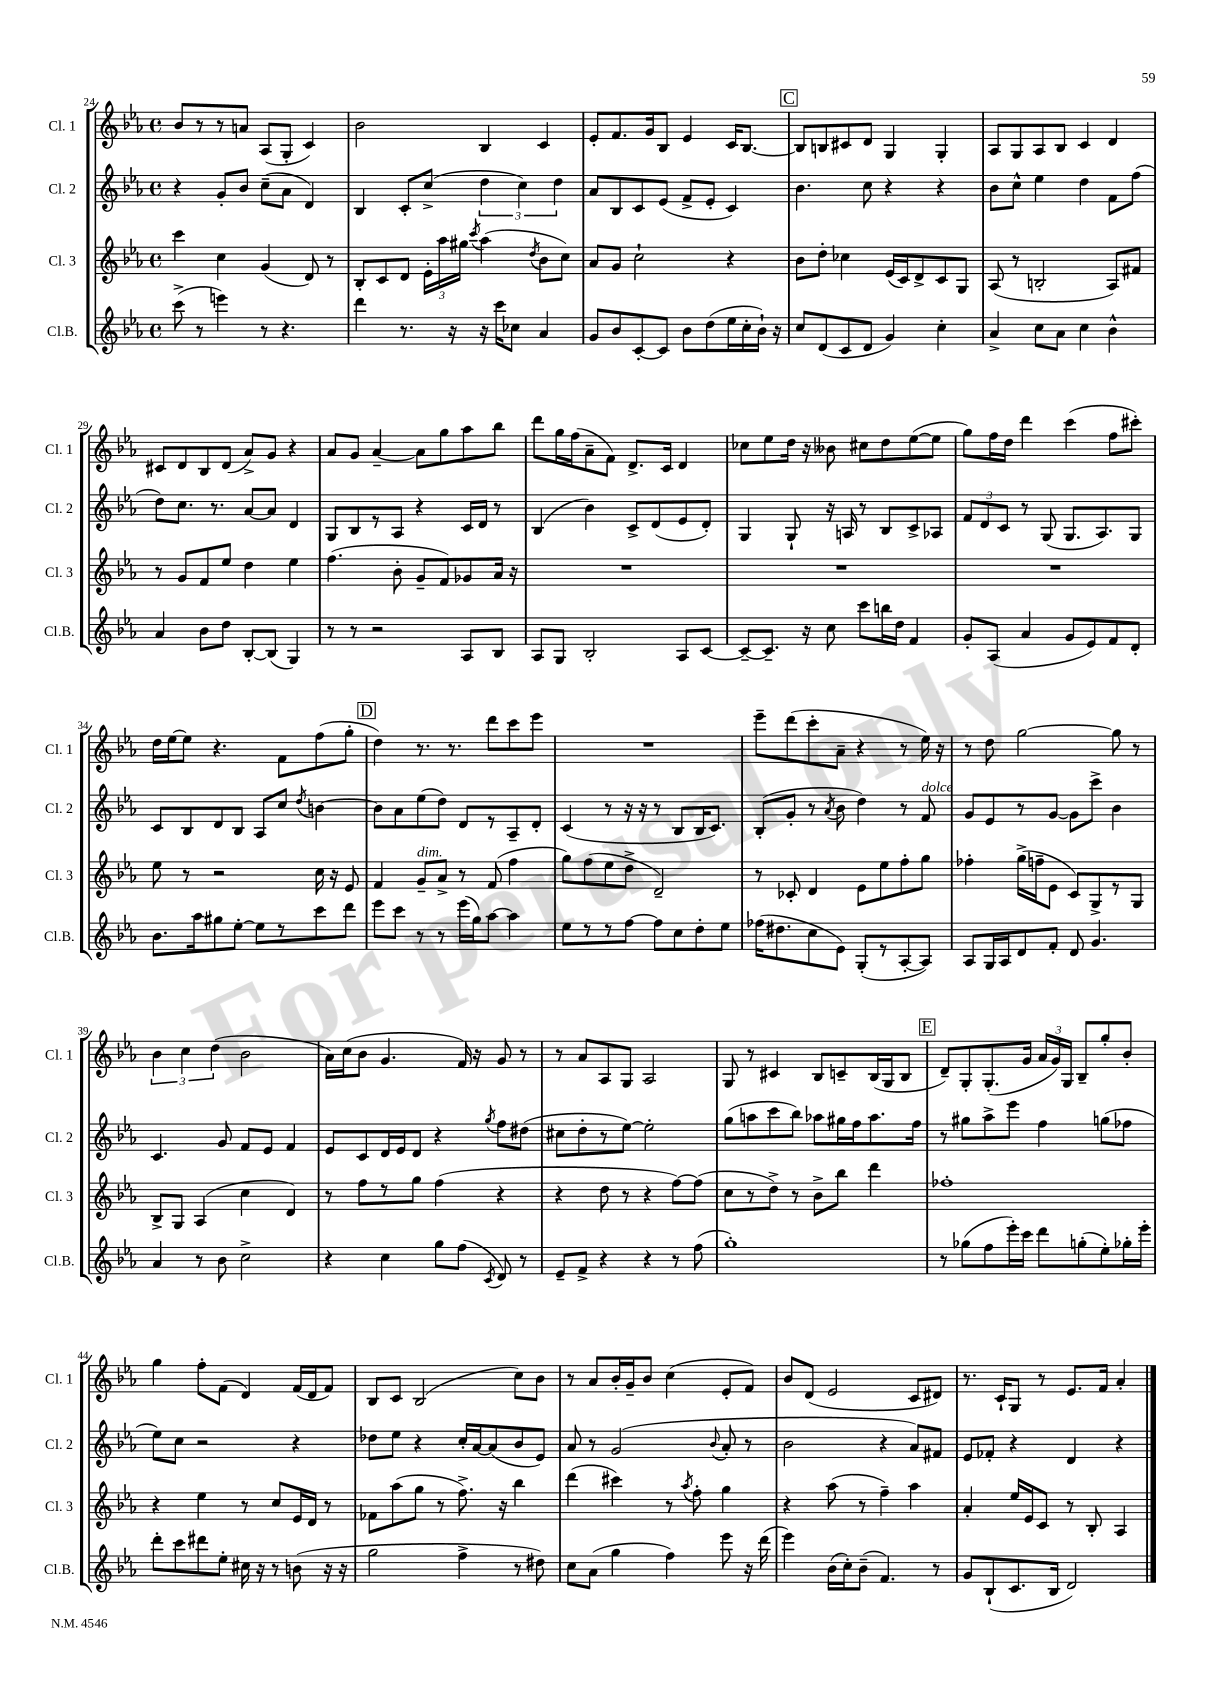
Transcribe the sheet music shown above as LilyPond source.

<<
\new StaffGroup <<
\new Staff = "s0" \with { instrumentName = "Cl. 1" shortInstrumentName = "Cl. 1" } {
    \clef treble \key ees \major \defaultTimeSignature \time 4/4
    \autoBeamOff bes'8[ r8 r8 a'8] aes8[( g8]-. c'4) |
    bes'2 bes4 c'4 |
    ees'8[-. f'8. g'16 bes8] ees'4 c'16[ bes8.]~ |
    \mark \markup { \box "C" } bes8[ b8 cis'8 d'8] g4 g4-. |
    aes8[ g8 aes8 bes8] c'4 d'4 |
    cis'8[ d'8 bes8 d'8]( aes'8[->) g'8] r4 |
    aes'8[ g'8] aes'4~-- aes'8[ g''8 aes''8 bes''8] |
    d'''8[ g''16 f''16( aes'8-- f'8]) d'8.[-> c'16] d'4 |
    ces''8[ ees''8 d''16] r16 beses'8 cis''8[ d''8 ees''8~( ees''8] |
    g''8[) f''16 d''16] d'''4 c'''4( f''8[ cis'''8]-.) |
    d''16[ ees''16~ ees''8] r4. f'8[ f''8( g''8]-. |
    \mark \markup { \box "D" } d''4) r8. r8. d'''8[ c'''8 ees'''8] |
    R1 |
    ees'''8[-- d'''8( c'''8-. aes'8]-- r4 r8 ees''16) r16 |
    r8 d''8 g''2~ g''8 r8 |
    \tuplet 3/2 { bes'4 c''4 d''4( } bes'2 |
    aes'16[) c''16( bes'8] g'4. f'16) r16 g'8 r8 |
    r8 aes'8[ aes8 g8] aes2 |
    g8 r8 cis'4 bes8[ c'8-- bes16( g16 bes8] |
    \mark \markup { \box "E" } d'8[--) g8-. g8.-.( g'16] \tuplet 3/2 { aes'16[ g'16) g16] } bes8[-- g''8-. bes'8]-. |
    g''4 f''8[-. f'8]( d'4) f'16[( d'16 f'8]) |
    bes8[ c'8] bes2( c''8[) bes'8] |
    r8 aes'8[ bes'16-. g'16-- bes'8] c''4( ees'8[-. f'8]) |
    bes'8[ d'8]( ees'2 c'8[ dis'8]) |
    r8. c'16[-! g8] r8 ees'8.[ f'16] aes'4-. \bar "|." |
}
\new Staff = "s1" \with { instrumentName = "Cl. 2" shortInstrumentName = "Cl. 2" } {
    \clef treble \key ees \major \defaultTimeSignature \time 4/4
    \autoBeamOff r4 g'8[-. bes'8] c''8[--( aes'8] d'4) |
    bes4 c'8[-. c''8]->( \tuplet 3/2 { d''4 c''4) d''4 } |
    aes'8[ bes8 c'8 ees'8]( f'8[-> ees'8]-. c'4) |
    \mark \markup { \box "C" } bes'4. c''8 r4 r4 |
    bes'8[ c''8]-^ ees''4 d''4 f'8[ f''8]( |
    d''8[) c''8.] r8. aes'8[~ aes'8] d'4 |
    g8[ bes8 r8 aes8] r4 c'16[ d'16] r8 |
    bes4( bes'4) c'8[-> d'8( ees'8 d'8]-.) |
    g4 g8-! r16 a16 r8 bes8[ c'8-> aes8] |
    \tuplet 3/2 { f'8[ d'8 c'8] } r8 g8( g8.[ aes8.) g8] |
    c'8[ bes8 d'8 bes8] aes8[ c''8] \acciaccatura { d''8 } b'4~ |
    \mark \markup { \box "D" } b'8[ aes'8 ees''8( d''8]) d'8[ r8 aes8-- d'8]-. |
    c'4( r8 r16 r16 r8 bes8[ bes16 c'8.]) |
    bes8[-.( g'8]-. r8 \acciaccatura { aes'8 } bes'8 d''4) r8 f'8^\markup { \italic "dolce" } |
    g'8[ ees'8 r8 g'8]~ g'8[ c'''8]-> bes'4 |
    c'4. g'8 f'8[ ees'8] f'4 |
    ees'8[ c'8 d'16 ees'16 d'8] r4 \acciaccatura { g''8 } f''8[ dis''8]( |
    cis''8[ d''8-. r8 ees''8]~) ees''2-. |
    g''8[( a''8 c'''8 bes''8]) aes''8[ gis''16 f''16 aes''8. f''16] |
    \mark \markup { \box "E" } r8 gis''8[ aes''8-> ees'''8] f''4 g''8[( fes''8] |
    ees''8[) c''8] r2 r4 |
    des''8[ ees''8] r4 c''16[-. aes'16~ aes'8( bes'8 ees'8]) |
    aes'8 r8 g'2( \appoggiatura { bes'8 } aes'8-. r8 |
    bes'2 r4 aes'8[) fis'8] |
    ees'8[ fes'8]-. r4 d'4 r4 \bar "|." |
}
\new Staff = "s2" \with { instrumentName = "Cl. 3" shortInstrumentName = "Cl. 3" } {
    \clef treble \key ees \major \defaultTimeSignature \time 4/4
    \autoBeamOff c'''4 c''4 g'4( d'8) r8 |
    bes8[-. c'8 d'8] \tuplet 3/2 { ees'16[-. aes''16 gis''16] } \acciaccatura { c'''8 } aes''4( \acciaccatura { d''8 } bes'8[ c''8]) |
    aes'8[ g'8] c''2-! r4 |
    \mark \markup { \box "C" } bes'8[ d''8]-. ces''4 ees'16[( c'16) d'8-> c'8 g8] |
    aes8( r8 b2-. aes8[) fis'8] |
    r8 g'8[ f'8 ees''8] d''4 ees''4 |
    f''4.( bes'8-. g'8[-- f'8) ges'8 aes'16] r16 |
    R1 |
    R1 |
    R1 |
    ees''8 r8 r2 c''16 r16 ees'8 |
    \mark \markup { \box "D" } f'4 g'8[--^\markup { \italic "dim." } aes'8]-> r8 f'8( f''4 |
    g''8[) f''8( ees''8 d''8]-> d'2--) |
    r8 ces'8-. d'4 ees'8[ ees''8 f''8-. g''8] |
    fes''4-. g''16[->( f''16-- ees'8] c'8[) g8-> r8 g8] |
    bes8[-> g8] aes4( c''4 d'4) |
    r8 f''8[ r8 g''8] f''4( r4 |
    r4 d''8 r8 r4 f''8[~) f''8]( |
    c''8[ r8 d''8]->) r8 bes'8[-> bes''8] d'''4 |
    \mark \markup { \box "E" } fes''1-. |
    r4 ees''4 r8 c''8[ ees'16 d'16] r8 |
    fes'8[ aes''8( g''8] r8 f''8.->) r16 bes''4 |
    d'''4( cis'''4) r8 \acciaccatura { aes''8 } f''8-. g''4 |
    r4 aes''8( r8 f''4--) aes''4 |
    aes'4-. ees''16[ ees'16 c'8] r8 bes8-. aes4 \bar "|." |
}
\new Staff = "s3" \with { instrumentName = "Cl.B." shortInstrumentName = "Cl.B." } {
    \clef treble \key ees \major \defaultTimeSignature \time 4/4
    \autoBeamOff c'''8->( r8 e'''4) r8 r4. |
    d'''4 r8. r16 r16 c'''16[ ces''8] aes'4 |
    g'8[ bes'8 c'8~-. c'8] bes'8[ d''8( ees''16 c''16-. bes'16]-!) r16 |
    \mark \markup { \box "C" } c''8[ d'8( c'8 d'8] g'4) c''4-. |
    aes'4-> c''8[ aes'8] c''4 bes'4-^ |
    aes'4 bes'8[ d''8] bes8[~-. bes8]( g4) |
    r8 r8 r2 aes8[ bes8] |
    aes8[ g8] bes2-. aes8[ c'8]~ |
    c'8[~-- c'8.]-- r16 c''8 c'''8[ b''16 d''16] f'4 |
    g'8[-. aes8]( aes'4 g'8[ ees'8) f'8 d'8]-. |
    bes'8.[ aes''16 gis''8 ees''8]~-. ees''8[ r8 c'''8 d'''8] |
    \mark \markup { \box "D" } ees'''8[ c'''8] r8 r8 ees'''16[( g''16) aes''8]~ aes''4 |
    ees''8[ r8 r8 f''8]~ f''8[ c''8 d''8-. ees''8] |
    fes''16[( dis''8. c''8 ees'8]) g8[-.( r8 aes8~-. aes8]) |
    aes8[ g16 aes16 d'8 f'8]-. d'8 g'4. |
    aes'4 r8 bes'8 c''2-> |
    r4 c''4 g''8[ f''8]( \acciaccatura { c'8 } d'8) r8 |
    ees'8[-- f'8]-> r4 r4 r8 f''8( |
    g''1-.) |
    \mark \markup { \box "E" } r8 ges''8[( f''8 ees'''16-.) c'''16] d'''8[ g''8-.( ees''8-.) ges''16-. ees'''16]-. |
    d'''8[-. c'''8 dis'''8 ees''8]-. cis''16 r16 r8 b'8( r16 r16 |
    g''2 f''4-> r8 dis''8) |
    c''8[ aes'8]( g''4 f''4) ees'''8 r16 d'''16( |
    ees'''4) bes'16[( c''16-.) bes'8]--( f'4.) r8 |
    g'8[ bes8-!( c'8. bes16] d'2) \bar "|." |
}
>>
>>
\layout { \context { \Score currentBarNumber = #24 } }
